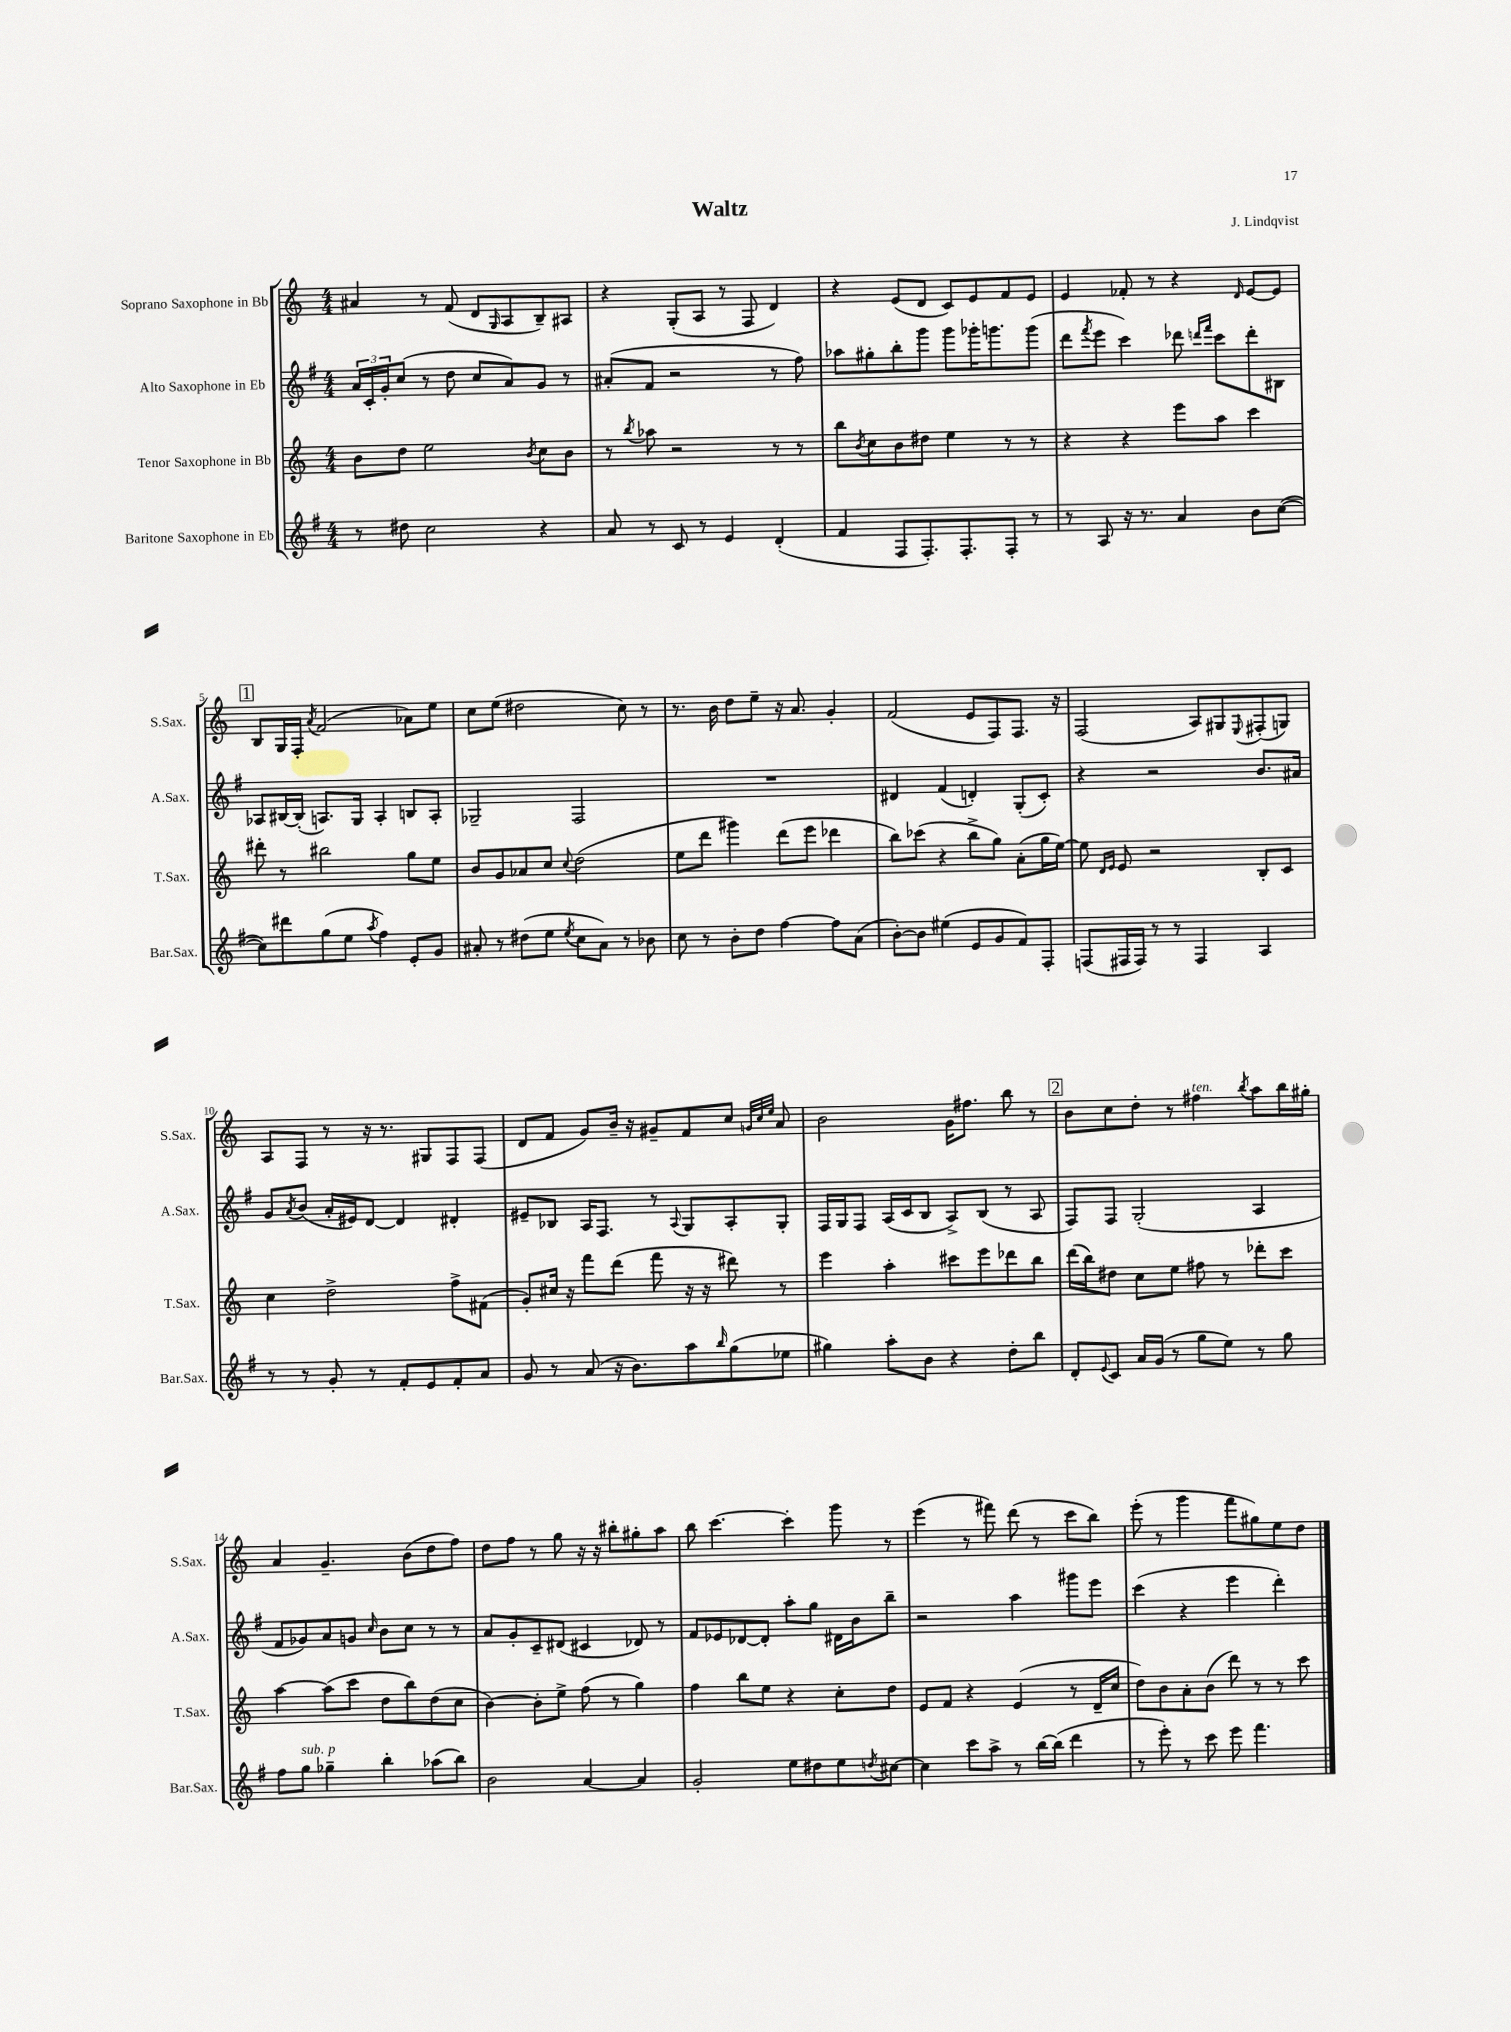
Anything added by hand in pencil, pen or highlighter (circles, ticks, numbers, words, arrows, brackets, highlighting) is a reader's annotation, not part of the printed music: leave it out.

**kern	**kern	**kern	**kern
*part4	*part3	*part2	*part1
*staff4	*staff3	*staff2	*staff1
*I"Baritone Saxophone in Eb	*I"Tenor Saxophone in Bb	*I"Alto Saxophone in Eb	*I"Soprano Saxophone in Bb
*I'Bar.Sax.	*I'T.Sax.	*I'A.Sax.	*I'S.Sax.
*clefG2	*clefG2	*clefG2	*clefG2
*k[f#]	*k[]	*k[f#]	*k[]
*M4/4	*M4/4	*M4/4	*M4/4
=1	=1	=1	=1
8r	8b\L	24a/LL	4a#X/
.	.	24c'/	.
.	.	24g'/J	.
8dd#X\	8dd\J	(8cc/J	.
2cc\	2ee\	8r	8r
.	.	8dd\	(8f/
.	.	8cc/L	8d/L
.	.	.	16qqG/
.	.	8a/)	8A/
.	8qb/	.	.
4r	8cc\L	8g/J	8B~/)
.	8b\J	8r	8A#X/J
=2	=2	=2	=2
8a/	8r	(8a#X'/L	4r
.	8qbb/	.	.
8r	8aa-X\	8f#/J	.
8c/	2r	2r	(8G'/L
8r	.	.	8A/J
4e/	.	.	8r
.	.	.	8F/
(4d'/	8r	8r	4d/)
.	8r	8ff#\)	.
=3	=3	=3	=3
4f#/	8bb\L	8aa-X\L	4r
.	8qb/	.	.
.	8cc\	8gg#X'\	.
8F#/L	8b\	8bb'\	(8e/L
8.F#'/)	8dd#X\J	8ggg\J	8d/J
.	4ee\	8ggg\L	8c/L)
8.F#'/	.	.	.
.	.	16ggg-X'\K	8e/
.	.	8.gggn\	.
8F#'/J	8r	.	8f/
8r	8r	(8ggg\J	8e/J
=4	=4	=4	=4
8r	4r	8ddd\L	4e/
.	.	8qfff#/	.
8A/	.	8eee\J	.
16r	4r	4ccc\)	8f-X'/
8.r	.	.	.
.	.	.	8r
4a/	8eee\L	8ddd-X\	4r
.	.	16qqdddn/LL	.
.	.	16qqfff#/JJ	.
.	8aa\J	8ccc\L	.
.	.	.	16qqd/
8b\L	4ccc\	8ddd'\	[8e/L
([8cc\J	.	8B#X\J	8e/J]
!!LO:LB:g=z
!!LO:REH:place=s1:t=1
=5	=5	=5	=5
8cc\L])	8ddd#X'\	8A-X/L	8B/L
8ddd#X\	8r	[16B#X/L	16G/L
.	.	(16B#'/JJ]	16F'/JJ
.	.	.	8qa/
(8gg\	2bb#X\	8.An/L)	(2f/
8ee\J	.	.	.
.	.	16G/Jk	.
8qaa/	.	.	.
4ff#\)	.	4A'/	.
8e'/L	8gg\L	8Bn/L	8a-X\L)
8g/J	8ee\J	8A'/J	8ee\J
=6	=6	=6	=6
8a#X'/	8b/L	2G-X~/	8cc\L
8r	8g/	.	(8ee\J
(8dd#X\L	8a-X/	.	2dd#X\
8ee\J	8cc/J	.	.
8qee/	8qqcc/	.	.
8cc\L	(2dd\	2F#/	.
8a#\J)	.	.	.
8r	.	.	8cc\)
8b-X\	.	.	8r
=7	=7	=7	=7
8cc\	8ee\L	1r	8.r
8r	8ddd\J	.	.
.	.	.	16b\
8b'\L	4ggg#X\)	.	8dd\L
8dd\J	.	.	8ee~\J
[4ff#\	(8ddd\L	.	16r
.	.	.	8.a/
.	8eee\J	.	.
8ff#\L]	4ddd-X\	.	4g'/
(8a\J	.	.	.
=8	=8	=8	=8
[8b'\L)	8bb\L)	4d#X/	(2f/
8b\J]	(8ccc-X\J	.	.
(4ee#X\	4r	(4f#/	.
8e/L	8bb^\L	4dn'/)	8e/L
8g/	8gg\J)	.	8F/)
8f#/)	(8a'\L	(8G'/L	8.F/J
8F#'/J	16gg\L	8c'/J)	.
.	[16ee\JJ)	.	16r
=9	=9	=9	=9
(8Fn/L	8ee\]	4r	(2F/
.	16qqd/LL	.	.
.	16qqe/JJ	.	.
16F#X/L	8e/	.	.
16F#/JJ)	.	.	.
8r	2r	2r	.
8r	.	.	.
4F#/	.	.	8A/L)
.	.	.	8G#X/
.	.	.	8qqE/
4A/	8B'/L	8.b/L	(8F#X'/
.	8c/J	.	8Gn/J)
.	.	16a#X/Jk	.
!!LO:LB:g=z
=10	=10	=10	=10
8r	4cc\	8g/L	8A/L
.	.	8qa/	.
8r	.	(8b/J	8F/J
8g'/	2dd^\	16a'/LL	8r
.	.	16e#X/J)	.
8r	.	[8d/J	16r
.	.	.	8.r
8f#'/L	.	4d/]	.
8e/	.	.	8G#X/L
8f#'/	8ff^\L	4d#X'/	8F/
8a/J	(8f#X\J	.	(8F/J
=11	=11	=11	=11
8g/	8g'/L)	8e#X~/L	8d/L
8r	16cc#X/Jk	8B-X/J	8f/J
.	16r	.	.
(8a/	8fff\L	16A/KL	8g/L)
.	.	8.F#/J	.
16r	(8ddd\J	.	16b~/Jk
8.b\L)	.	.	16r
.	8fff\	8r	8g#X~/L
.	.	8qqA/	.
8aa\	16r	8G/L	8f/
.	16r	.	.
16qqbb/	.	.	.
(8gg\	8ddd#X\)	8A'/	8cc/J
.	.	.	32qqgn/LLL
.	.	.	32qqcc/
.	.	.	32qqee/JJJ
8ee-X\J	8r	8G'/J	8a/
=12	=12	=12	=12
4gg#X\)	4eee\	16F#/LL	2b\
.	.	16G/J	.
.	.	8F#/J	.
8aa'\L	4aa'\	(16A/LL	.
.	.	16c/J	.
8b\J	.	8B/J	.
4r	8ccc#X\L	8A^/L)	16g\KL
.	.	.	8.ff#X\J
.	8eee\	(8B/J	.
8dd'\L	8ddd-X\	8r	8bb\
8bb\J	8bb\J	8A/	8r
!!LO:REH:place=s1:t=2
=13	=13	=13	=13
8d'/L	(16ddd\LL	8F#/L)	8b\L
.	16bb\J)	.	.
8qqe/	.	.	.
8c/J	8dd#X\J	8F#/J	8cc\
16a/LL	8cc\L	(2G'/	8dd'\J
(16g/JJ	.	.	.
8r	8ee\J	.	8r
!	!	!	!LO:TX:a:i:t=ten.
8gg\L	8ff#X\	.	4ff#X\
8ee\J)	8r	.	.
.	.	.	8qbb/
8r	8ddd-X'\L	4A/	8aa\L
8gg\	8ccc\J	.	16bb\L
.	.	.	16gg#X'\JJ
!!LO:LB:g=z
=14	=14	=14	=14
8ff#\L	[4aa\	8f#/L	4a/
!LO:TX:a:i:t=sub. p	!	!	!
8gg\J	.	8g-X/)	.
4gg-X~\	(8aa\L]	8a/	4.g~/
.	8ccc\J	8gn/J	.
.	.	16qqcc/	.
4bb'\	8dd\L	8b\L	.
.	8bb\)	8cc\J	(8b\L
(8aa-X\L	(8dd\	8r	8dd\
8bb\J)	8cc\J	8r	8ff\J)
=15	=15	=15	=15
2b\	[4b\)	8a/L	8dd\L
.	.	8g'/	8ff\J
.	8b'\L]	8c~/	8r
.	8ee^\J	(8d#X/J	8gg\
[4a/	(8ff\	4c#X/	16r
.	.	.	16r
.	8r	.	8bb#X'\L
4a/]	4gg\)	8d-X/)	8gg#X'\
.	.	8r	8aa\J
=16	=16	=16	=16
2g'/	4ff\	8f#/L	8bb\
.	.	8e-X/	[4.ccc\
.	8bb\L	[8d-X/	.
.	8ee\J	8d-'/J]	.
8ee\L	4r	8aa'\L	4ccc'\]
8dd#X\	.	8gg\J	.
8ee\	8cc'\L	16d#X\LL	8ggg\
.	.	16b\J	.
8qddn/	.	.	.
[8cc#X\J	8dd\J	8bb~\J	8r
=17	=17	=17	=17
4cc#\]	8e/L	2r	(4eee\
.	8f/J	.	.
8ccc\L	4r	.	8r
8aa^\J	.	.	8fff#X\)
8r	(4e/	4aa\	(8ddd\
[16bb\LL	.	.	8r
(16bb\JJ]	.	.	.
4ddd\	8r	8ggg#X\L	8ccc\L
.	16d~/LL	8eee\J	8bb\J)
.	16cc/JJ	.	.
=18	=18	=18	=18
8r	8dd\L)	(4ccc\	(8eee'\
8eee'\)	8b\	.	8r
8r	8a'\	4r	4ggg\
8ccc\	(8b\J	.	.
8eee\	8ddd\)	4eee\	8fff\L
4.fff#\	8r	.	8gg#X\)
.	8r	4ddd'\)	8ee\
.	8ccc\	.	8dd\J
==	==	==	==
*-	*-	*-	*-
